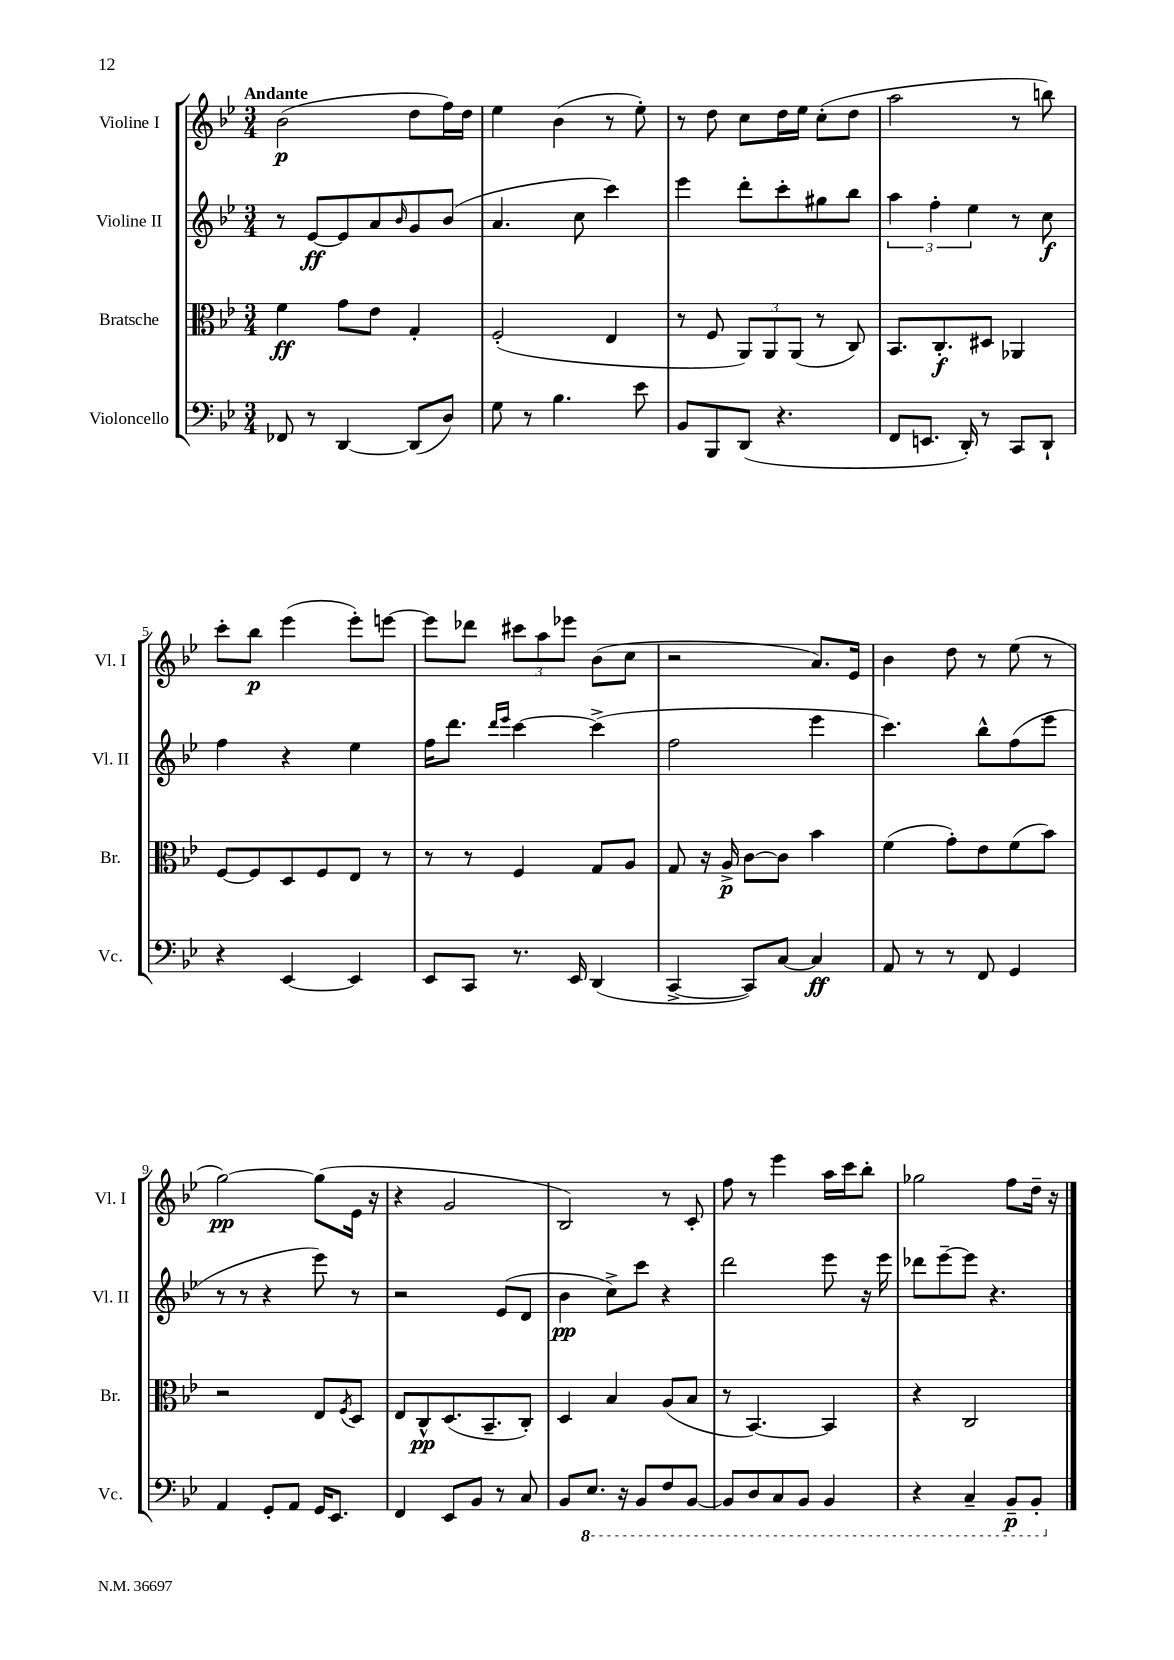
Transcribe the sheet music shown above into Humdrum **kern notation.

**kern	**kern	**kern	**kern
*staff4	*staff3	*staff2	*staff1
*clefF4	*clefC3	*clefG2	*clefG2
*k[b-e-]	*k[b-e-]	*k[b-e-]	*k[b-e-]
*M3/4	*M3/4	*M3/4	*M3/4
8FF-	4f	8r	(2b-
8r	.	[8e-	.
[4DD	8g	8e-]	.
.	8e-	8a	.
.	.	16qqb-	.
(8DD]	4G'	8g	8dd
8D)	.	(8b-	16ff)
.	.	.	16dd
=	=	=	=
8G	(2F'	4.a	4ee-
8r	.	.	.
4.B-	.	.	(4b-
.	.	8cc	.
.	4E-	4ccc)	8r
8e-	.	.	8ee-')
=	=	=	=
8BB-	8r	4eee-	8r
8BBB-	8F	.	8dd
(8DD	12AA)	8ddd'	8cc
.	12AA	.	.
4.r	.	8ccc'	16dd
.	(12AA	.	.
.	.	.	16ee-
.	8r	8gg#	(8cc'
.	8C)	8bb-	8dd
=	=	=	=
8FF	8.BB-	6aa	2aa
8.EE	.	.	.
.	.	6ff'	.
.	8.C'	.	.
16DD')	.	.	.
.	.	6ee-	.
8r	8D#	.	.
8CC	4AA-	8r	8r
8DD`	.	8cc	8bb)
=	=	=	=
4r	[8F	4ff	8ccc'
.	8F]	.	8bb-
[4EE-	8D	4r	(4eee-
.	8F	.	.
4EE-]	8E-	4ee-	8eee-')
.	8r	.	[8eee
=	=	=	=
8EE-	8r	16ff	8eee]
.	.	8.ddd	.
8CC	8r	.	8ddd-
.	.	16qqddd	.
.	.	16qqeee-	.
8.r	4F	[4ccc	12ccc#
.	.	.	12aa
.	.	.	12eee-
16EE-	.	.	.
(4DD	8G	(4ccc^]	(8b-
.	8A	.	8cc
=	=	=	=
[4CC^	8G	2ff	2r
.	16r	.	.
.	16A^	.	.
8CC])	[8c	.	.
[8C	8c]	.	.
4C]	4b-	4eee-	8.a)
.	.	.	16e-
=	=	=	=
8AA	(4f	4.ccc)	4b-
8r	.	.	.
8r	8g')	.	8dd
8FF	8e-	8bb-^^	8r
4GG	(8f	(8ff	(8ee-
.	8b-)	8eee-	8r
=	=	=	=
4AA	2r	8r	[2gg)
.	.	8r	.
8GG'	.	4r	.
8AA	.	.	.
16GG	8E-	8eee-)	(8gg]
8.EE-	.	.	.
.	8qF	.	.
.	8D	8r	16e-
.	.	.	16r
=	=	=	=
4FF	8E-	2r	4r
.	8C^^	.	.
8EE-	(8.D	.	2g
8BB-	.	.	.
.	8.BB-~	.	.
8r	.	(8e-	.
8C	8C')	8d	.
=	=	=	=
8BB-	4D	4b-	2B-)
8.EE-	.	.	.
.	4B-	8cc^)	.
16r	.	.	.
8BBB-	.	8ccc	.
8FF	(8A	4r	8r
[8BBB-	8B-	.	8c'
=	=	=	=
8BBB-]	8r	2ddd	8ff
8DD	[4.BB-)	.	8r
8CC	.	.	4eee-
8BBB-	.	.	.
4BBB-	4BB-]	8eee-	16aa
.	.	.	16ccc
.	.	16r	8bb-'
.	.	16eee-	.
=	=	=	=
4r	4r	8ddd-	2gg-
.	.	[8eee-~	.
4CC~	2C	8eee-]	.
.	.	4.r	.
8BBB-~	.	.	8ff
8BBB-'	.	.	16dd~
.	.	.	16r
==	==	==	==
*-	*-	*-	*-
